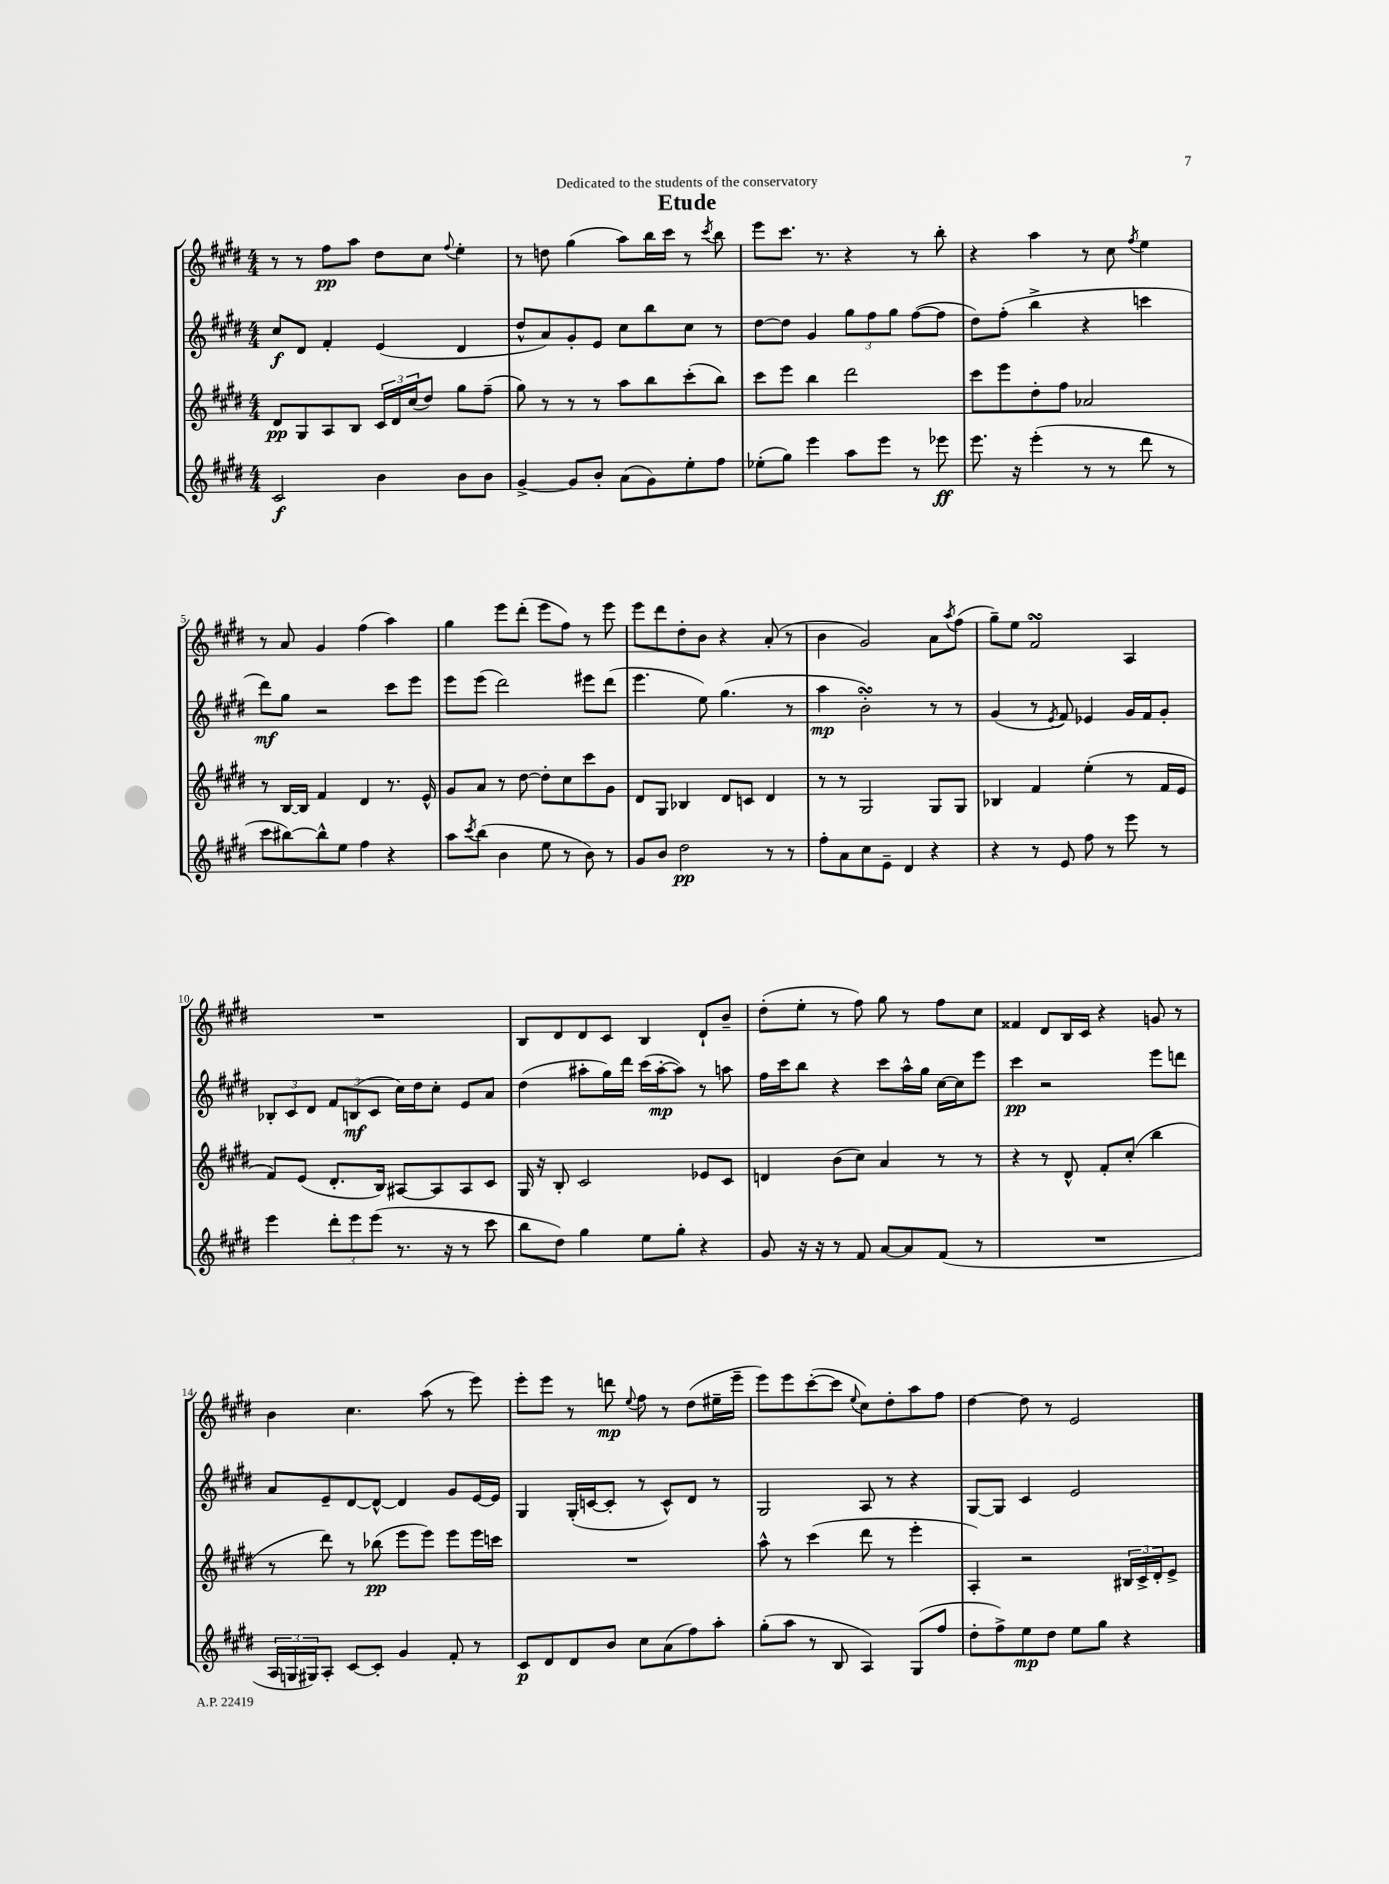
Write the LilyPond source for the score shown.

\header { title = "Etude" dedication = "Dedicated to the students of the conservatory" }
<<
\new StaffGroup <<
\new Staff = "s0" {
    \clef treble \key e \major \numericTimeSignature \time 4/4
    r8 r8 fis''8\pp a''8 dis''8 cis''8 \appoggiatura { fis''8 } e''4-. |
    r8 d''8 gis''4( a''8) b''16 cis'''16 r8 \acciaccatura { cis'''8 } b''8 |
    e'''8 cis'''8. r8. r4 r8 b''8-. |
    r4 a''4 r8 cis''8 \acciaccatura { fis''8 } e''4 |
    r8 a'8 gis'4 fis''4( a''4) |
    gis''4 e'''8 dis'''8-.( e'''8 fis''8) r8 e'''8 |
    e'''8 dis'''8 dis''8-. b'8 r4 a'8-.( r8 |
    b'4 gis'2) a'8 \acciaccatura { a''8 } fis''8( |
    gis''8--) e''8 fis'2\turn a4 |
    R1 |
    b8 dis'8 dis'8 cis'8 b4 dis'8-! b'8-- |
    dis''8-.( e''8-. r8 fis''8) gis''8 r8 fis''8 cis''8 |
    fisis'4 dis'8 b16 cis'16 r4 g'8 r8 |
    b'4 cis''4. a''8( r8 e'''8) |
    e'''8-. e'''8 r8 d'''8\mp \appoggiatura { e''8 } fis''8 r8 dis''8( eis''16-- e'''16-- |
    e'''8) e'''8 cis'''8~-.( cis'''8 \appoggiatura { e''8 } cis''8) dis''8-. a''8 fis''8 |
    dis''4~ dis''8 r8 e'2 \bar "|." |
}
\new Staff = "s1" {
    \clef treble \key e \major \numericTimeSignature \time 4/4
    cis''8\f dis'8 fis'4-. e'4( dis'4 |
    dis''8-^ a'8) gis'8-. e'8 cis''8 b''8 cis''8 r8 |
    dis''8~ dis''8 gis'4 \tuplet 3/2 { gis''8 fis''8 gis''8 } fis''8~( fis''8 |
    dis''8) fis''8-.( b''4-> r4 c'''4 |
    dis'''8\mf) gis''8 r2 cis'''8 e'''8 |
    e'''8 e'''8( dis'''2) eis'''8 dis'''8( |
    e'''4. e''8) gis''4.( r8 |
    a''4\mp b'2-.\turn) r8 r8 |
    gis'4( r8 \acciaccatura { e'8 } fis'8) ees'4 gis'16 fis'16 gis'8-. |
    \tuplet 3/2 { bes8-. cis'8 dis'8 } \tuplet 3/2 { fis'8 b8\mf( cis'8 } cis''16) dis''16 cis''8-. e'8 a'8 |
    dis''4( ais''8-. gis''16) dis'''16 cis'''16( ais''16~-.\mp ais''8) r8 a''8 |
    fis''16 cis'''16 b''8 r4 cis'''8 a''16-^ gis''16 cis''16~ cis''16 e'''8 |
    cis'''4\pp r2 e'''8 d'''8 |
    a'8 e'8-- dis'8~ dis'8~-^ dis'4 gis'8 e'16~ e'16 |
    gis4 gis16-.( c'16~ c'8-. r8 c'8-^) dis'8 r8 |
    gis2 a8 r8 r4 |
    gis8~ gis8 cis'4 e'2 \bar "|." |
}
\new Staff = "s2" {
    \clef treble \key e \major \numericTimeSignature \time 4/4
    dis'8\pp gis8 a8 b8 \tuplet 3/2 { cis'16 dis'16 cis''16( } dis''8) gis''8 fis''8--( |
    gis''8) r8 r8 r8 a''8 b''8 cis'''8-.( b''8) |
    cis'''8 e'''8 b''4 dis'''2 |
    cis'''8 e'''8 dis''8-. fis''8 aes'2 |
    r8 b16~ b16 fis'4 dis'4 r8. e'16-^ |
    gis'8 a'8 r8 dis''8~ dis''8-. cis''8 cis'''8 gis'8 |
    dis'8 gis8 bes4 dis'8 c'8 dis'4 |
    r8 r8 gis2 gis8 gis8 |
    bes4 fis'4 e''4-.( r8 fis'16 e'16 |
    fis'8) e'8( dis'8.-. b16) ais8~ ais8 ais8 cis'8 |
    gis16 r16 b8-. cis'2 ees'8 cis'8 |
    d'4 b'8( cis''8) a'4 r8 r8 |
    r4 r8 dis'8-^ fis'8-. cis''8-.( b''4 |
    r8 dis'''8) r8 bes''8\pp( e'''8 e'''8) e'''8 e'''16 c'''16 |
    R1 |
    a''8-^ r8 cis'''4( dis'''8 r8 e'''4-. |
    a4-.) r2 \tuplet 3/2 { bis16 cis'16-> dis'16-. } e'8-> \bar "|." |
}
\new Staff = "s3" {
    \clef treble \key e \major \numericTimeSignature \time 4/4
    cis'2\f b'4 b'8 b'8 |
    gis'4~-> gis'8 b'8-. a'8( gis'8) e''8-. fis''8 |
    ees''8-.( gis''8) e'''4 a''8 e'''8 r8 ees'''8\ff |
    e'''8. r16 e'''4-.( r8 r8 dis'''8 r8 |
    cis'''8 bis''8~) bis''8-^ e''8 fis''4 r4 |
    a''8 \acciaccatura { cis'''8 } b''8( b'4 e''8 r8 b'8) r8 |
    gis'8 b'8 dis''2\pp r8 r8 |
    fis''8-. a'8 cis''8 e'8-- dis'4 r4 |
    r4 r8 e'8 fis''8 r8 e'''8 r8 |
    e'''4 \tuplet 3/2 { dis'''8-. e'''8 e'''8( } r8. r16 r8 cis'''8 |
    b''8 dis''8) gis''4 e''8 gis''8-. r4 |
    gis'8 r16 r16 r8 fis'8 a'8~ a'8 fis'8( r8 |
    R1 |
    \tuplet 3/2 { a16 g16 gis16) } a8-. cis'8~ cis'8-. gis'4 fis'8-. r8 |
    cis'8\p dis'8 dis'8 b'8 cis''8 a'8( fis''8) a''8-. |
    gis''8-.( a''8 r8 b8 a4) gis8( fis''8 |
    dis''8-. fis''8->) e''8\mp dis''8 e''8 gis''8 r4 \bar "|." |
}
>>
>>
